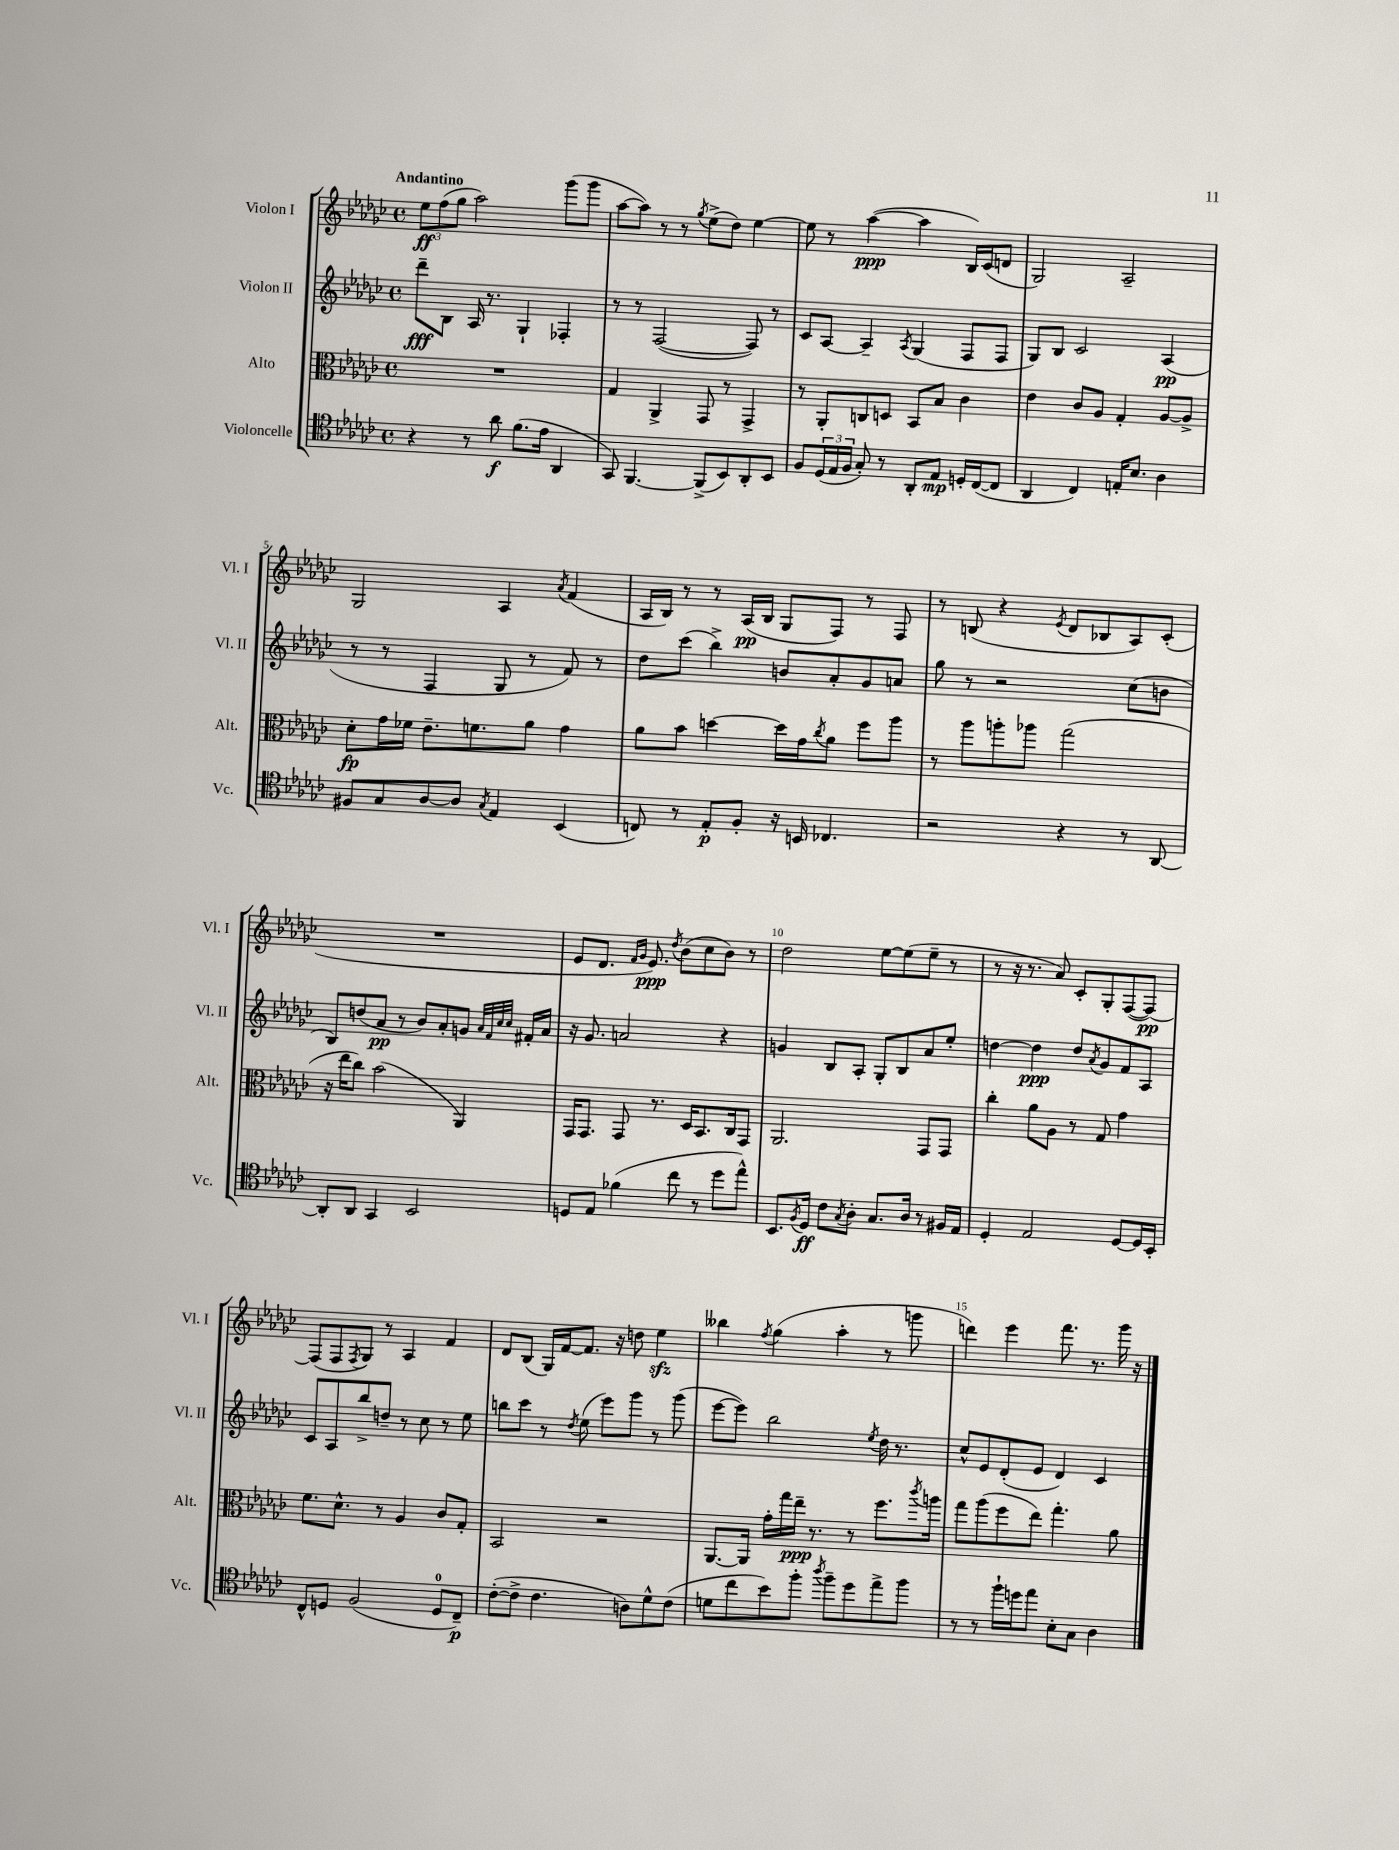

**kern	**kern	**kern	**kern
*staff4	*staff3	*staff2	*staff1
*clefC4	*clefC3	*clefG2	*clefG2
*k[b-e-a-d-g-c-]	*k[b-e-a-d-g-c-]	*k[b-e-a-d-g-c-]	*k[b-e-a-d-g-c-]
*M4/4	*M4/4	*M4/4	*M4/4
*met(c)	*met(c)	*met(c)	*met(c)
4r	1r	8ddd-~\L	12ee-\L
.	.	.	(12ff\
.	.	8B-\J	.
.	.	.	12gg-\J
8r	.	16A-/	2aa-\)
.	.	8.r	.
8a-\	.	.	.
(8.f\L	.	4G-`/	.
16e-\Jk	.	.	.
4AA-/	.	4F-'/	(8ggg-\L
.	.	.	8ggg-\J
=	=	=	=
8GG-/)	4G-/	8r	[8aa-\L
[4.FF/	.	8r	8aa-\]J)
.	4AA-^/	([2F/	8r
.	.	.	8r
.	.	.	8qgg-/
(8FF^/]L	8GG-/	.	(8ee-^\L
8BB-/)	8r	.	8dd-\J)
8AA-'/	4GG-^/	8F/])	[4ee-\
8BB-/J	.	8r	.
=	=	=	=
8F/L	8r	8c-/L	8ee-\]
(24D-/L	8AA-'/L	[8A-/J	8r
24E-/	.	.	.
24F/JJ	.	.	.
8G-'/)	8C/	4A-~/]	([4aa-\
8r	8D/J	.	.
.	.	8qA-/	.
8AA-'/L	8BB-/L	(4G-/	4aa-\]
8E-/J	8B-/J	.	.
16D'/LL	4c-\	8F/L	16B-/LL)
([16C-/J	.	.	(16c-/J
8C-/]J	.	8F/J	8d/J
=	=	=	=
4AA-/	4e-\	8G-/L)	2G-/)
.	.	8B-/J	.
4C-/)	8c-/L	2c-/	.
.	8A-/J	.	.
16E'/LK	4G-'/	.	2A-~/
8.B-/J	.	.	.
4A-\	[8A-/L	(4A-/	.
.	8A-^/]J	.	.
=	=	=	=
8F#/L	8d-'\L	8r	2G-/
8G-/	16g-\L	8r	.
.	16f-\JJ	.	.
[8A-/	8.e-~\L	4F/	.
8A-/]J	.	.	.
.	8.f\	.	.
8qG-/	.	.	.
4E-/	.	8G-/	4A-/
.	8a-\J	8r	.
.	.	.	8qa-/
(4BB-/	4g-\	8f/)	(4f/
.	.	8r	.
=	=	=	=
8C/)	8a-\L	8dd-\L	16A-/LL
.	.	.	16B-/JJ)
8r	8b-\J	(8ccc-\J	8r
8E-'/L	[4dd\	4bb-^\)	8r
8F'/J	.	.	(16A-/LL
.	.	.	16B-/JJ
16r	16dd\]LL	8b/L	8G-/L
16BB/	16g-\J	.	.
.	8qcc-/	.	.
4.C-/	8a-\J	8a-'/	8F/J)
.	8ff\L	8g-/	8r
.	8aa-\J	8a/J	8F/
=	=	=	=
2r	8r	8gg-\	8r
.	8aa-\L	8r	(8B/
.	8aa'\	2r	4r
.	8aa-\J	.	.
.	.	.	8qe-/
4r	(2gg-\	.	8d-/L
.	.	.	8B-/
8r	.	(8cc-\L	8A-/)
[8AA-/	.	8b\J	(8c-'/J
=	=	=	=
8AA-'/]L	16r	8B-/L)	1r
.	16ee-\LK	.	.
8AA-/J	8cc-\J)	(8dd/	.
4GG-/	(2b-\	8a-/J	.
.	.	8r	.
2BB-/	.	8b-/L)	.
.	.	8a-'/	.
.	4AA-/)	8g/J	.
.	.	32qqa-/LLL	.
.	.	32qqf/	.
.	.	32qqcc-/	.
.	.	32qqcc-/JJJ	.
.	.	16f#'/LL	.
.	.	16a-/JJ	.
=	=	=	=
8D/L	16GG-/LK	16r	8e-/L
.	8.GG-/J	8.g-/	.
8E-/J	.	.	8.d-/J
(4f-\	8GG-/	2a/	.
.	.	.	16qqf/LL
.	.	.	16qqg-/JJ
.	.	.	8.e-/)
.	8.r	.	.
.	.	.	8qdd-/
8cc-\	.	.	(8b-\L
.	16D-/LK	.	.
8r	8.BB-/	.	8cc-\
8dd-\L	.	4r	8b-\J)
.	16C-/k	.	.
8ee-^^\J)	8GG-/J	.	8r
=	=	=	=
8.BB-/L	2.AA-/	4g/	2dd-\
8qF/	.	.	.
16D-/Jk	.	.	.
8c-\L	.	8B-/L	.
8qG-/	.	.	.
8A-'\J	.	8A-'/J	.
8.G-/L	.	8G-'/L	[8ee-\L
.	.	8B-/	(8ee-\]
16A-/Jk	.	.	.
8r	8GG-/L	8a-/	8ee-~\J
16F#/LL	8GG-/J	8ee-'/J	8r
16E-/JJ	.	.	.
=	=	=	=
4D-'/	4cc-'\	[4dd\	8r
.	.	.	16r
.	.	.	8.r
2E-/	8a-\L	4dd\]	.
.	8A-\J	.	8a-/)
.	8r	8dd/L	8c-'/L
.	.	8qa-/	.
.	8G-/	8g-/	8G-'/
[8D-/L	4g-\	8f/	([8F/
16D-/]L	.	8A-/J	8F/_J)
16BB-'/JJ	.	.	.
=	=	=	=
8C-^^/L	8.f\L	8c-/L	(8F/]L
8D/J	.	8A-/	8F/
.	8.d-^^\J	.	.
.	.	.	8qF/
(2F/	.	8bb-^/	8G-/J)
.	8r	8dd~/J	8r
.	4A-/	8r	4A-/
.	.	8cc-\	.
8D/L	8c-/L	8r	4f/
8C-~/J)	8G-'/J	8ee-\	.
=	=	=	=
([8c-'\L	2BB-/	8bb\L	8d-/L
8c-^\]J	.	8ccc-\J	(8B-/J
4.c-\	.	8r	16G-/LL)
.	.	.	[16f/J
.	.	8qdd-/	.
.	.	(8ee-\	8.f/]J
.	2r	8eee-\L)	.
.	.	.	16r
8A\L)	.	8ggg-\J	8dd\
8d-^^\	.	8r	4ee-\
(8c-\J	.	(8ggg-\	.
=	=	=	=
8d\L	[8.AA-/L	[8eee-\L	4bb--\
8cc-\	.	8eee-\]J)	.
.	16AA-/]Jk	.	.
.	.	.	8qff/
8b-\)	16g-'\LL	2bb-\	(4gg-\
.	16gg-\	.	.
8ff'\J	16ee-~\JJ	.	.
.	8.r	.	.
8qaa-/	.	.	.
8ff~\L	.	.	4aa-'\
8dd-\	8r	.	.
.	.	8qee-/	.
8ee-^\	8.ff\L	16dd-\	8r
.	.	8.r	.
8ff\J	.	.	8ggg\
.	8qccc-/	.	.
.	16aa\Jk	.	.
=	=	=	=
8r	8gg-\L	8cc-^^/L	4ddd\)
8r	(8aa-\	8e-/	.
16ff`\LL	8ff\	(8d-'/	4eee-\
16dd\J	.	.	.
8ee-\J	8ee-\J)	8e-/J	.
8B-'\L	4.gg-'\	4d-/)	8.fff\
8G-\J	.	.	.
.	.	.	8.r
4A-\	.	4c-/	.
.	8a-\	.	16ggg-\
.	.	.	16r
==	==	==	==
*-	*-	*-	*-
